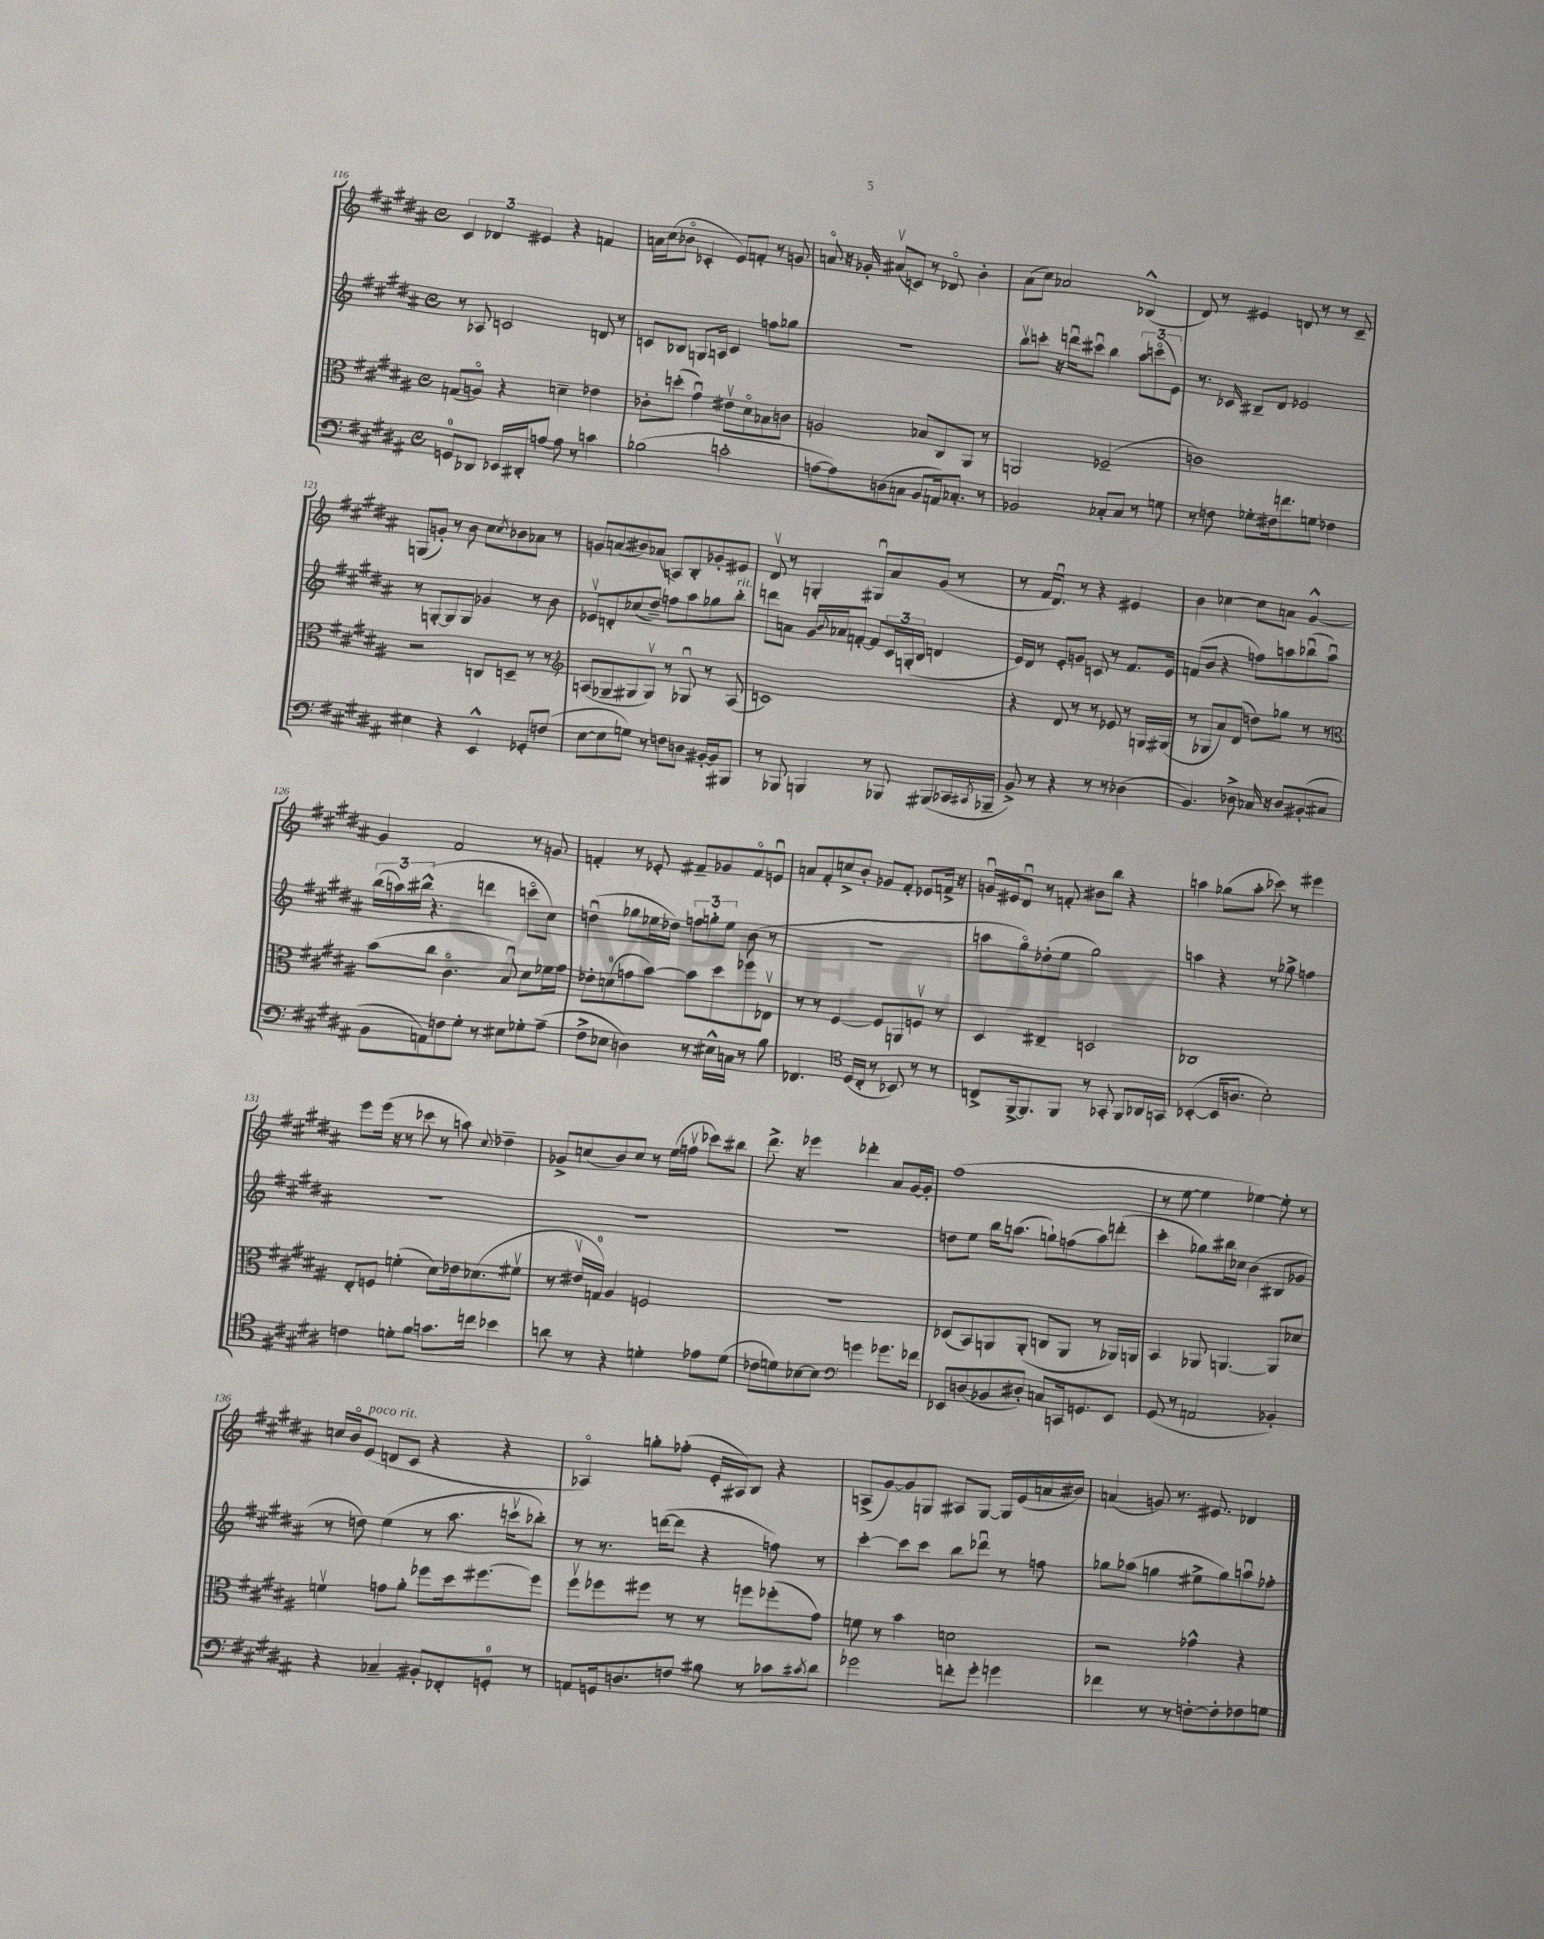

**kern	**kern	**kern	**kern
*staff4	*staff3	*staff2	*staff1
*clefF4	*clefC3	*clefG2	*clefG2
*k[f#c#g#d#a#]	*k[f#c#g#d#a#]	*k[f#c#g#d#a#]	*k[f#c#g#d#a#]
*M4/4	*M4/4	*M4/4	*M4/4
*met(c)	*met(c)	*met(c)	*met(c)
8GG/L	(8G/L	8r	6c#/
8DD-/J	8Ao/J)	8A-/	.
.	.	.	6d-/
16EE-/LL	4r	2c/	.
16DD#'/J	.	.	.
.	.	.	6e#/
[8A/J	.	.	.
8A\]	4d~\	.	4r
8r	.	.	.
4c\	4e-\	8d/	4f/
.	.	8r	.
=	=	=	=
(2B-\	8c-'\L	8c/L	16a\LL
.	.	.	(16cc#\J
.	(8dd'\J	8B-/J	8b-o\J
.	4g#u\)	8.G/L	4c-'/
.	.	16A/Jk	.
2c'\	8e#v\L	4c/	8e/L)
.	8d#o\	.	8f'/J
.	8B-\	8ff\L	8r
.	8c\J	8gg-\J	8g/
=	=	=	=
[8A\L	2A/	1r	8ao/
8A\])	.	.	16r
.	.	.	16g-'/
(8D\	.	.	(8a#v/L
8C\J	.	.	8c/J)
8BB/L	8B-/L	.	8r
16AA/k)	8C#/	.	8d-o/
8.C-'/J	.	.	.
.	8AA#/J	.	4b'\
8r	8r	.	.
=	=	=	=
2BB-/	2AA/	8bbv\L	(8a#\L
.	.	8ccc'\J	8cc#\J)
.	.	16r	2a-/
.	.	16dddu\LK	.
.	.	8ccc#u\J	.
8C-'/L	(2F-~/	4bb\	.
8C-/J	.	.	.
8r	.	12aa#\L	(4B-^^/
.	.	(12ccco\	.
8G\	.	.	.
.	.	12e\J)	.
=	=	=	=
8r	1c)	8.r	8d#/)
8F\	.	.	8r
.	.	16c-/	.
8G-'\L	.	8B#~/L	4e#/
16F#\k	.	8d#/J	.
8.f\	.	.	.
.	.	2e-/	8d/
8G\J	.	.	8r
4F-\	.	.	8r
.	.	.	8c#~/
=	=	=	=
4E#\	2r	8r	(8G/L
.	.	[8G'/L	8g'/J)
4r	.	8G/]	8r
.	.	8G/J	8b\
4EE^^/	8C/L	4g-/	8cc#\L
.	.	.	8qcc#/
.	8D~/J	.	8b-\
8GG-'/L	8r	8r	8a-\J
(8F/J	8r	8b\	8r
=	=	=	=
*	*clefG2	*	*
[8E\L	(8A/L	8e-v/L	8g/L
8E\]	8G-~/	8d'/	(8a/
8G\J)	8G#/	(8cc-/	8b#/)
8r	8G#v/J)	8dd#~/J)	(8a-/J
8F\L	8r	8ff\L	8A/L)
8D\J	8G-u/	8aa#\	8B'/
[16BB#'/LL	8r	8gg-\	8g-'/
16BB#/]J	.	.	.
8BBB#/J	(8A/	8bb'\J	8e#/J
=	=	=	=
8r	1c)	8ddd\L	8d#v/
8BBB-/	.	8a\J	8r
4BBB/	.	16g#/LL	4G'/
.	.	8qqb/	.
.	.	16a-/J	.
.	.	[8f'/J	.
8r	.	8f/]L	8G#u/L
8BBB-/	.	24c#/L	8a#/
.	.	(24G'/	.
.	.	24B/JJ	.
(8BBB#/L	.	4d/	(8g#/J
16CC-/L	.	.	8r
8qCC#/	.	.	.
16BBB-~/JJ	.	.	.
=	=	=	=
8BB^/)	4r	16e/LL)	8r
.	.	16d#/JJ	.
8r	.	8r	16f#/LK
.	.	.	8.d#u/J)
4r	8d#/	8e'/L	.
.	8r	8g/J	8r
8r	8r	8c/	4r
8r	8e-/	8r	.
(4D-\	8r	8.f#/L	4e#/
.	16G/LL	.	.
.	(16G#/JJ	16e/Jk	.
=	=	=	=
4.BB/)	8r	(8f/L	4b\
.	8G-/L	8b/J	.
.	8a#/)	4r	[4cc-\
8D-^\	(8d#/J	.	.
16C-/	8dd\L)	8ff\L)	8cc-\]L
16r	.	.	.
8D-/L	8gg-\J	8aa\	8a\J
(8BB#'/	8r	(8bb-u\	[4g#^^/
8C#/J	8r	8aau\J)	.
=	=	=	=
*	*clefC3	*	*
8BB\L	(8b\L	(24bb\LL	4g#/]
.	.	24aa\)	.
.	.	(24bb#^^\JJ	.
8AA\)	8cc#\J	4.r	.
8F\	4.c#o\	.	2f#/
8G#'\J	.	.	.
8r	.	4ddd\	.
8E#\L	8Bu/)	.	.
8G-'\	8d#\L	8ccco\L	8r
(8A#~\J	16f-\L	8cc#\J)	8g/
.	16g#\JJ	.	.
=	=	=	=
8F#^\L	8e-'\L	(4ddu\	4f'/
8E-\J	(8d\	.	.
4D\)	8g\	8gg-\L	8r
.	[8b\J)	16ee-\L	8e-'/
.	.	16dd-\JJ)	.
8r	8b\]L	12ff\L	8f#~/L
.	.	12gg'\	.
16E#^^\LL	8dd#\	.	8g-/
.	.	12ee-\J	.
16C\JJ	.	.	.
8r	8ff-\	(8b\	8f#o/
8B\	8E-v\J	8r	8eu/J
=	=	=	=
4.FF-/	8r	1r	8a/L
.	8r	.	8f#'/
.	[4F#/	.	8cc^/
*clefC4	*	*	*
(16D#/LL	.	.	8b'/J
16C#'/JJ	.	.	.
8r	8F#/]L	.	8g-/L
8BB-/)	8AA/	.	8f#'/J
8r	8Fv/J	.	8e-/L
8r	8r	.	16f^/Jk
.	.	.	16r
=	=	=	=
8C^/L	4D#/	8aa\L	16gu/LL
.	.	.	16e#/J
[16FF#^/k	.	8gg#o\)	8d#u/J
8.FF#/]	.	.	.
.	4E#~/	(8dd-'\	8r
8FF#/J	.	8ee\J	8f'/
8r	2D/	2gg#\)	8b#\L
8GG-'/	.	.	8bb\J
8FF#/L	.	.	4r
16AA-/L	.	.	.
16GG/JJ	.	.	.
=	=	=	=
([4BB-'/	1C-	4aa\	4aa\
16BB-/]LK	.	4r	(8gg-\L
8.A/J	.	.	.
.	.	.	8aa'\J
2B'\)	.	8r	8ccc-\)
.	.	8gg-^\	8r
.	.	4ff\	4eee#\
=	=	=	=
4c\	8E'/L	1r	8eee\L
.	8F/J	.	(16eee\Jk
.	.	.	16r
8d'\L	(4f'\	.	8r
8f#\J	.	.	8ccc-\
8.g\L	8d#\L)	.	8r
.	16e-\k	.	8aa\)
16cc\Jk	(8.d-\	.	.
.	.	.	8qqcc#/
4b-\	.	.	4dd-~\
.	8f#v\J	.	.
=	=	=	=
8a\	8r	1r	8g-^/L
8r	16e#v/LL	.	(8cc/
.	16G/JJ)	.	.
4r	4A#/	.	8b/)
.	.	.	8cc/J
4d'\	2F/	.	8r
.	.	.	(16ee\LL
.	.	.	16ffv\JJ
8e-\L	.	.	8ccc-\L)
(8d\J	.	.	8bb#\J
=	=	=	=
8c-\L	1r	1r	8.ddd#^\
8d\)	.	.	.
.	.	.	16r
[8B-\	.	.	4eee-\
8B-\]J	.	.	.
*clefF4	*	*	*
4g\	.	.	4ddd-'\
8.g-\L	.	.	8a#/L
.	.	.	[16g#/L
16f-\Jk	.	.	16g#'/]JJ
=	=	=	=
8EE-/L	(8D-/L	8dd\L	(1ff#
(8D/	8BB/)	8ee\J	.
8BB-/	8AA/	16bb\LK	.
.	.	(8.aa\J	.
8D#'/J)	(8AA'/J	.	.
8C/L	8C/L	8gg`\L)	.
16CC/k	8AA/J	(8ff\	.
8.GG/	.	.	.
.	8r	8aa\)	.
8EE-/J	16AA-/LL)	(8ddd'\J	.
.	16AA/JJ	.	.
=	=	=	=
(8GG#/	4BB/	4ccc#'\	8r
8r	.	.	[8ee\
2AA/	8AA-/	8gg-\L)	4ee\]
.	[4.AA/	16bb#\L	.
.	.	16cc-\JJ	.
.	.	(4b\	[4ee-\)
4BB-'/)	8AA/]L	8B#/L	8ee-'\]
.	8d-/J	8g-/J	8r
=	=	=	=
4r	4fv\	8r	16cc/LL
.	.	.	16bo/J
.	.	8dd\)	(8e/J
4C-~/	8g\L	(4ee\	8d/L
.	8a#'\J	.	8c#/J
8BB#'/L	8ff-\L	8r	4r
8FF-'/	16dd#\k	8.aa#\	.
.	[8.ff#\	.	.
8GG'/J	.	.	4r
.	.	16cccv\LK	.
8r	8ff#\]J	8bb-'\J)	.
=	=	=	=
8AA/L	8ff#v\L	8r	4A-o/)
16GG/k	8ff-\	8.r	.
8.D/	.	.	.
.	8ff#\J	.	8gg'\L
.	.	([16ddd\LK	.
8F/J	8r	8ddd\]J	(8ff-'\J
8B#\	8r	4r	16e'/LL
.	.	.	16A#/J)
8r	8ff\L	.	8B/J
8c-\L	(8ff-'\	8ff\)	4r
8qc#/	.	.	.
8d#\J	8g#\J)	8r	.
=	=	=	=
2g-\	8f\	[4ccc#'\	(8A^/L
.	8r	.	[8g#/)
.	4b\	8ccc#\]L	8g#/]
.	.	8ccc#\J	8G/J
8f'\L	2d\	8bb\L	8A#/L
8g-'\J	.	8ddd-u\J	[8G/J
4g\	.	8r	16G/]LL
.	.	.	(16e/
.	.	8ff\	16a/
.	.	.	16b#/JJ)
=	=	=	=
4f-\	2r	8gg-\L	(4a/
.	.	(8aa-\J	.
8r	.	4gg\	8g/)
8r	.	.	8.r
[8F'\L	4g-^^\	8ee#^\L	.
.	.	.	8.e#/
8F'\]	.	8gg\)	.
8F-\	4r	8aau\	4d-/
8G\J	.	8ff-'\J	.
==	==	==	==
*-	*-	*-	*-
